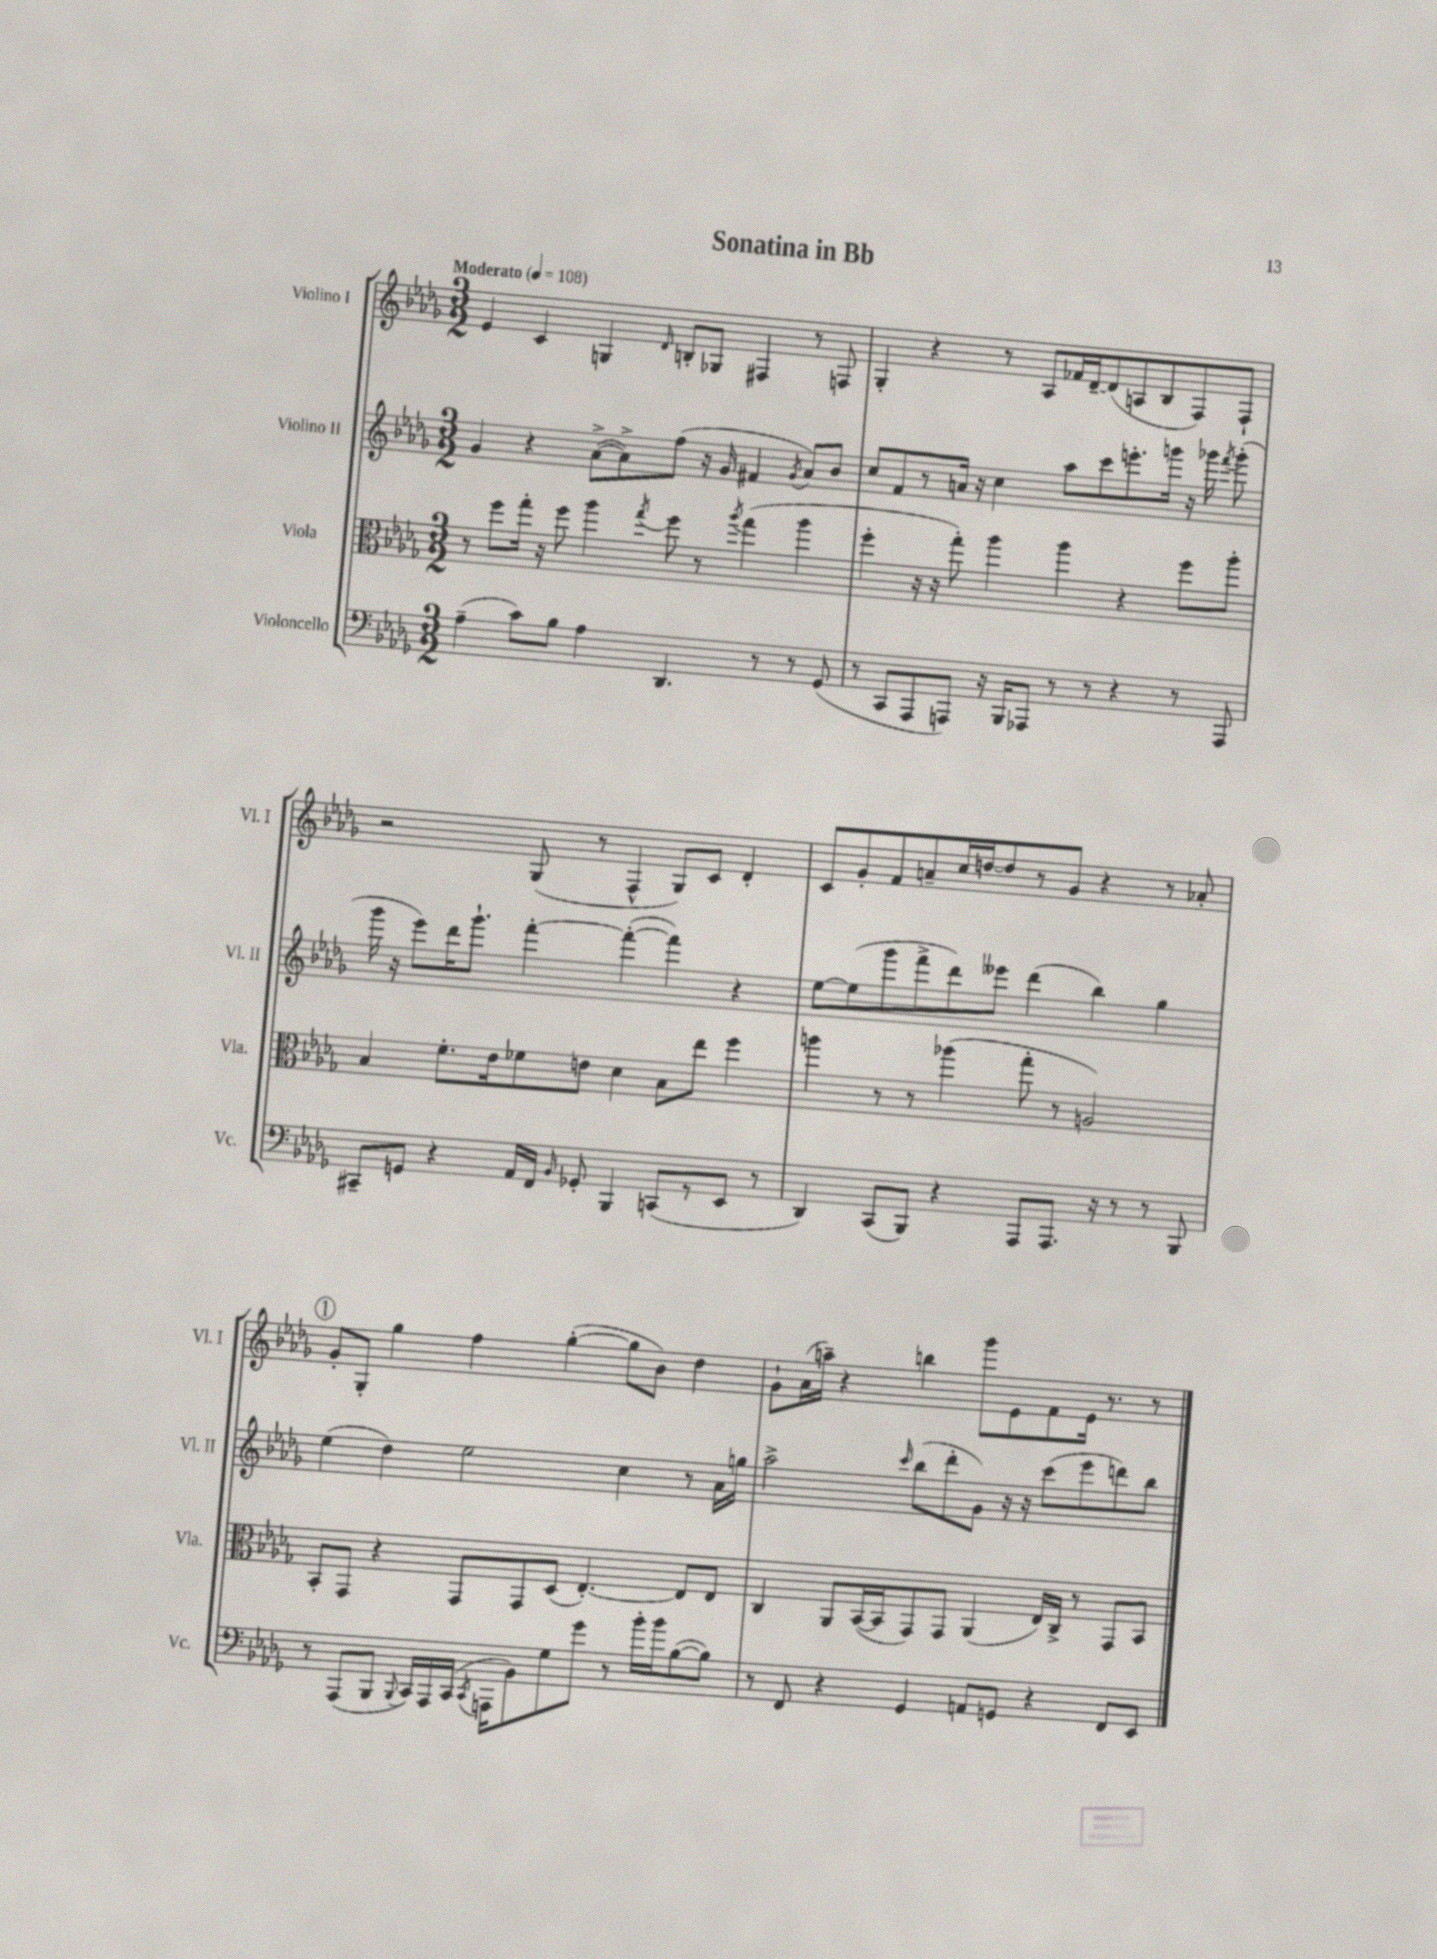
\header { title = "Sonatina in Bb" }
<<
\new StaffGroup <<
\new Staff = "s0" \with { instrumentName = "Violino I" shortInstrumentName = "Vl. I" } {
    \clef treble \key des \major \numericTimeSignature \time 3/2 \tempo "Moderato" 4 = 108
    \autoBeamOff ees'4 c'4 g4 \grace { des'16 } b8[-. ges8] fis4 r8 f8 |
    ges4-. r4 r8 aes8[ fes'16 des'16~-- des'8( a8 bes8 f8) f8]-! |
    r2 ges8( r8 f4-^ ges8[) c'8] des'4-. |
    c'8[ ges'8-. f'8 a'8-- c''16 d''16~ d''8 r8 ges'8] r4 r8 aes'8-. |
    \mark \markup { \circle "1" } ges'8[-. ges8]-. ges''4 f''4 ges''4~-.( ges''8[ bes'8]) des''4 |
    ges'8[-! aes'16( a''16]--) r4 b''4 ges'''8[ ees'8 f'8 ees'16] r8. r8 \bar "|." |
}
\new Staff = "s1" \with { instrumentName = "Violino II" shortInstrumentName = "Vl. II" } {
    \clef treble \key des \major \numericTimeSignature \time 3/2
    \autoBeamOff ges'4 r4 aes'8[~->( aes'8->) f''8]( r16 ges'16 fis'4 \acciaccatura { ges'8 } aes'8[) bes'8] |
    c''8[ f'8 r8 a'16] r16 c''4 aes''8[ c'''8 e'''8.-. g'''16] r16 ges'''16 \acciaccatura { f'''8 } ges'''8-.( |
    ges'''16 r16 ees'''8[) des'''16 ges'''8.]-! f'''4~-. f'''4~-.( f'''4) r4 |
    ees''8[~ ees''8( ges'''8 f'''8-> des'''8) eeses'''8] des'''4( bes''4) ges''4 |
    \mark \markup { \circle "1" } ees''4( des''4) ees''2 c''4 r8 aes'16[ g''16] |
    aes''2-> \grace { c'''16 } bes''8[( des'''8-. ges'8]) r16 r16 c'''8[( ees'''8 d'''8) bes''8] \bar "|." |
}
\new Staff = "s2" \with { instrumentName = "Viola" shortInstrumentName = "Vla." } {
    \clef alto \key des \major \numericTimeSignature \time 3/2
    \autoBeamOff r8 f''8[ ges''16]-. r16 f''8 aes''4 \acciaccatura { ges''8 } f''8 r8 \acciaccatura { aes''8 } ges''4( aes''4 |
    f''4-. r16 r16 ges''8-.) aes''4 aes''4 r4 f''8[ aes''8]-. |
    bes4 f'8.[-. ees'16 fes'8 e'8] des'4 bes8[ ees''8] f''4 |
    a''4 r8 r8 aes''4( ges''8-. r8 a2) |
    \mark \markup { \circle "1" } bes,8[-. ges,8] r4 ges,8[ ges,8 des8]( ees4.~-.) ees8[ ees8] |
    c4 aes,8[ bes,16~( bes,16 ges,8) ges,8] aes,4( ees16[) c16]-> r8 ges,8[ bes,8] \bar "|." |
}
\new Staff = "s3" \with { instrumentName = "Violoncello" shortInstrumentName = "Vc." } {
    \clef bass \key des \major \numericTimeSignature \time 3/2
    \autoBeamOff aes4--( c'8[) bes8] aes4 des,4. r8 r8 ges,8( |
    r8 c,8[ aes,,8 a,,8]) r16 bes,,16[ aes,,8] r8 r8 r4 r8 aes,,8 |
    cis,8[-- g,8] r4 aes,16[ f,16] \grace { bes,16 } ges,8-. bes,,4 c,8[( r8 ees,8] r8 |
    des,4) c,8[( bes,,8]) r4 aes,,8[ aes,,8.] r16 r8 r8 bes,,8 |
    \mark \markup { \circle "1" } r8 aes,,8[( bes,,8] \appoggiatura { bes,,8 } c,16[) aes,,16 c,16]( \acciaccatura { c,8 } a,,16[ bes,8) ges8 ges'8] r8 bes'16[-. bes'16 bes8~( bes8]) |
    r8 f,8 r4 ges,4 a,8[ g,8] r4 f,8[ ees,8] \bar "|." |
}
>>
>>
\layout { \context { \Score \remove "Bar_number_engraver" } }
